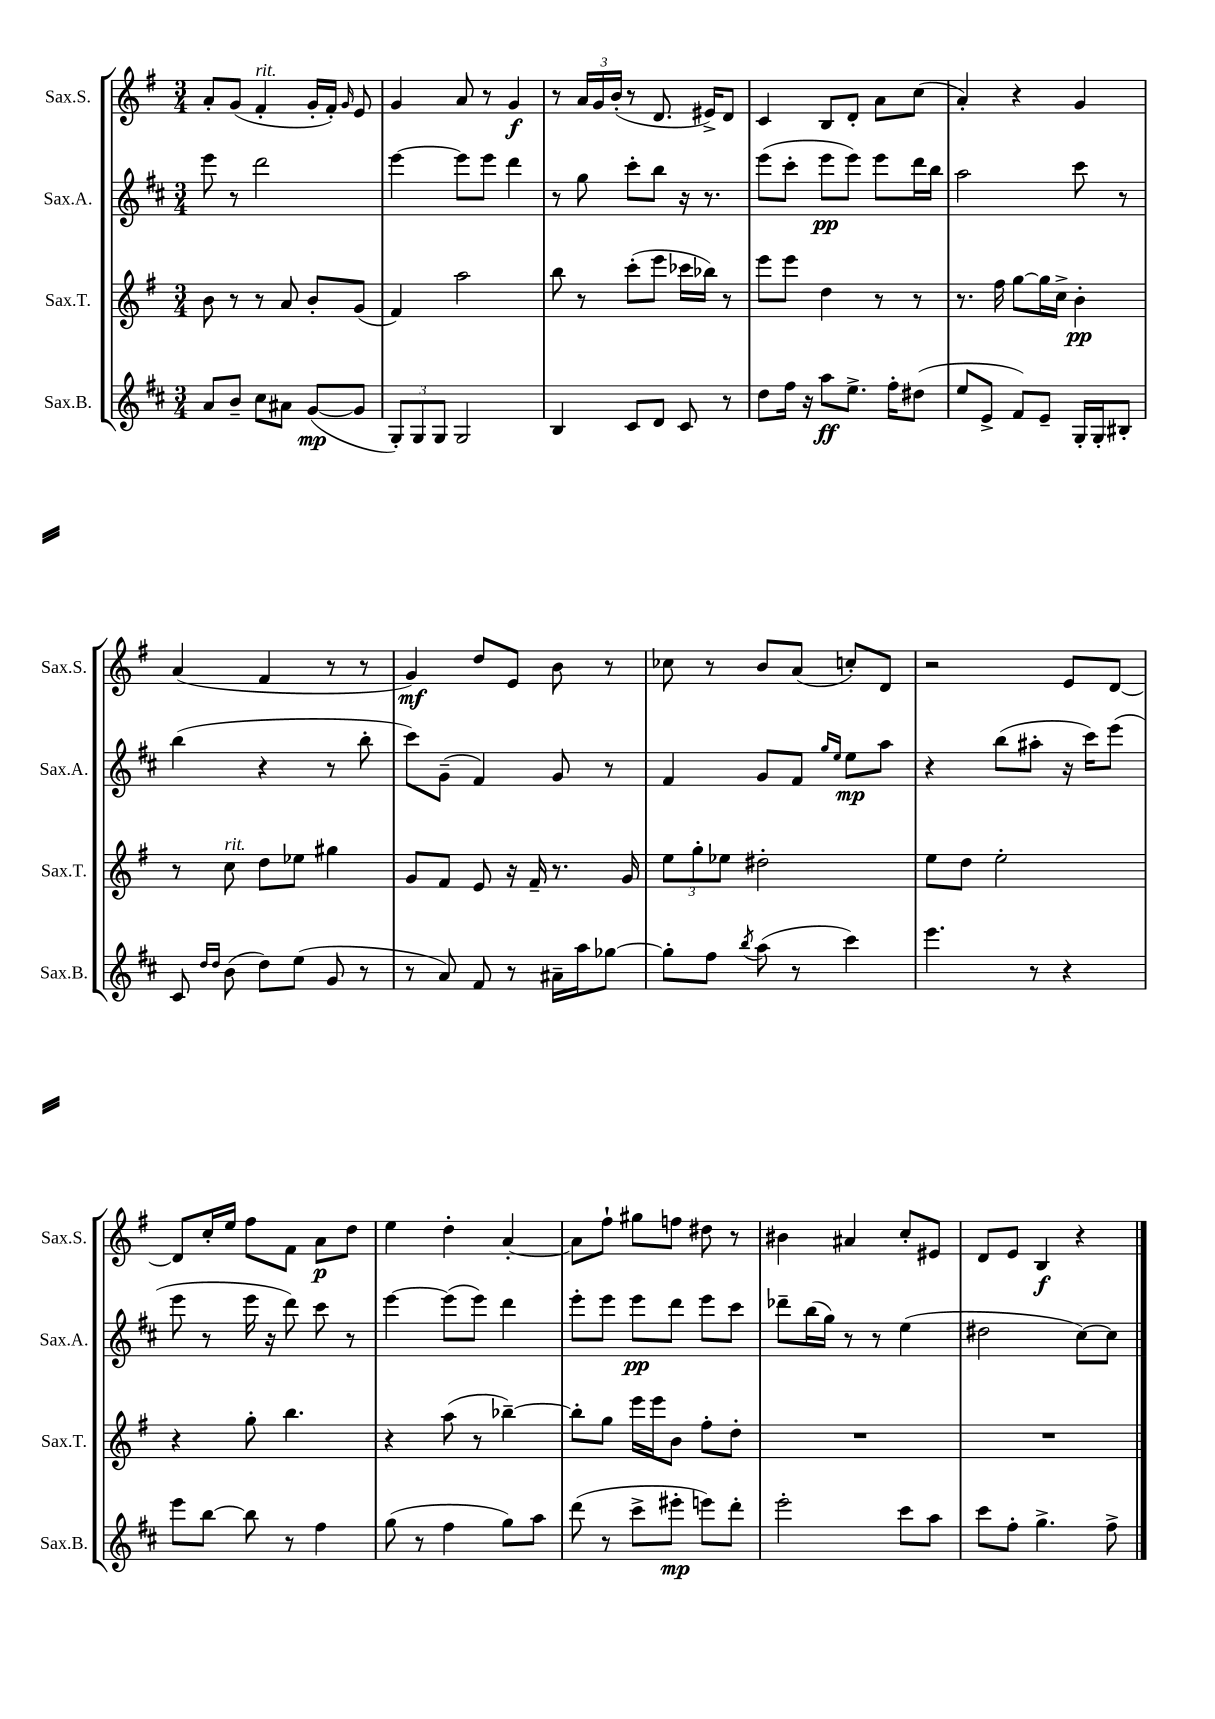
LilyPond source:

<<
\new StaffGroup <<
\new Staff = "s0" \with { instrumentName = "Sax.S." shortInstrumentName = "Sax.S." } {
    \clef treble \key g \major \numericTimeSignature \time 3/4
    \autoBeamOff a'8[-. g'8]( fis'4-.^\markup { \italic "rit." } g'16[-. fis'16]-.) \grace { g'16 } e'8 |
    g'4 a'8 r8 g'4\f |
    r8 \tuplet 3/2 { a'16[ g'16 b'16]-.( } r8 d'8. eis'16[->) d'8] |
    c'4 b8[ d'8]-. a'8[ c''8]( |
    a'4-.) r4 g'4 |
    a'4( fis'4 r8 r8 |
    g'4\mf) d''8[ e'8] b'8 r8 |
    ces''8 r8 b'8[ a'8]( c''8[-.) d'8] |
    r2 e'8[ d'8]~ |
    d'8[ c''16-. e''16] fis''8[ fis'8] a'8[\p d''8] |
    e''4 d''4-. a'4~-. |
    a'8[ fis''8]-! gis''8[ f''8] dis''8 r8 |
    bis'4 ais'4 c''8[-. eis'8] |
    d'8[ e'8] b4\f r4 \bar "|." |
}
\new Staff = "s1" \with { instrumentName = "Sax.A." shortInstrumentName = "Sax.A." } {
    \clef treble \key d \major \numericTimeSignature \time 3/4
    \autoBeamOff e'''8 r8 d'''2 |
    e'''4~ e'''8[ e'''8] d'''4 |
    r8 g''8 cis'''8[-. b''8] r16 r8. |
    e'''8[( cis'''8]-. e'''8[\pp e'''8]) e'''8[ d'''16 b''16] |
    a''2 cis'''8 r8 |
    b''4( r4 r8 b''8-. |
    cis'''8[) g'8]--( fis'4) g'8 r8 |
    fis'4 g'8[ fis'8] \grace { g''16[ e''16] } e''8[\mp a''8] |
    r4 b''8[( ais''8]-. r16 cis'''16[) e'''8]( |
    e'''8 r8 e'''16 r16 d'''8) cis'''8 r8 |
    e'''4~ e'''8[( e'''8]) d'''4 |
    e'''8[-. e'''8] e'''8[\pp d'''8] e'''8[ cis'''8] |
    des'''8[-- b''16( g''16]) r8 r8 e''4( |
    dis''2 cis''8[~) cis''8] \bar "|." |
}
\new Staff = "s2" \with { instrumentName = "Sax.T." shortInstrumentName = "Sax.T." } {
    \clef treble \key g \major \numericTimeSignature \time 3/4
    \autoBeamOff b'8 r8 r8 a'8 b'8[-. g'8]( |
    fis'4) a''2 |
    b''8 r8 c'''8[-.( e'''8] ces'''16[ bes''16]) r8 |
    e'''8[ e'''8] d''4 r8 r8 |
    r8. fis''16 g''8[~ g''16 c''16]-> b'4-.\pp |
    r8 c''8^\markup { \italic "rit." } d''8[ ees''8] gis''4 |
    g'8[ fis'8] e'8 r16 fis'16-- r8. g'16 |
    \tuplet 3/2 { e''8[ g''8-. ees''8] } dis''2-. |
    e''8[ d''8] e''2-. |
    r4 g''8-. b''4. |
    r4 a''8( r8 bes''4~--) |
    bes''8[-. g''8] e'''16[ e'''16 b'8] fis''8[-. d''8]-. |
    R2. |
    R2. \bar "|." |
}
\new Staff = "s3" \with { instrumentName = "Sax.B." shortInstrumentName = "Sax.B." } {
    \clef treble \key d \major \numericTimeSignature \time 3/4
    \autoBeamOff a'8[ b'8]-- cis''8[ ais'8] g'8[~\mp( g'8] |
    \tuplet 3/2 { g8[-.) g8 g8] } g2 |
    b4 cis'8[ d'8] cis'8 r8 |
    d''8[ fis''16] r16 a''8[\ff e''8.]-> fis''16[-. dis''8]( |
    e''8[ e'8]-> fis'8[) e'8]-- g16[-. g16-. bis8]-. |
    cis'8 \grace { d''16[ d''16] } b'8( d''8[) e''8]( g'8 r8 |
    r8 a'8) fis'8 r8 ais'16[-- a''16 ges''8]~ |
    ges''8[-. fis''8] \acciaccatura { b''8 } a''8( r8 cis'''4) |
    e'''4. r8 r4 |
    e'''8[ b''8]~ b''8 r8 fis''4 |
    g''8( r8 fis''4 g''8[) a''8] |
    d'''8( r8 cis'''8[-> eis'''8]-.\mp e'''8[) d'''8]-. |
    e'''2-. cis'''8[ a''8] |
    cis'''8[ fis''8]-. g''4.-> fis''8-> \bar "|." |
}
>>
>>
\layout { \context { \Score \remove "Bar_number_engraver" } }
